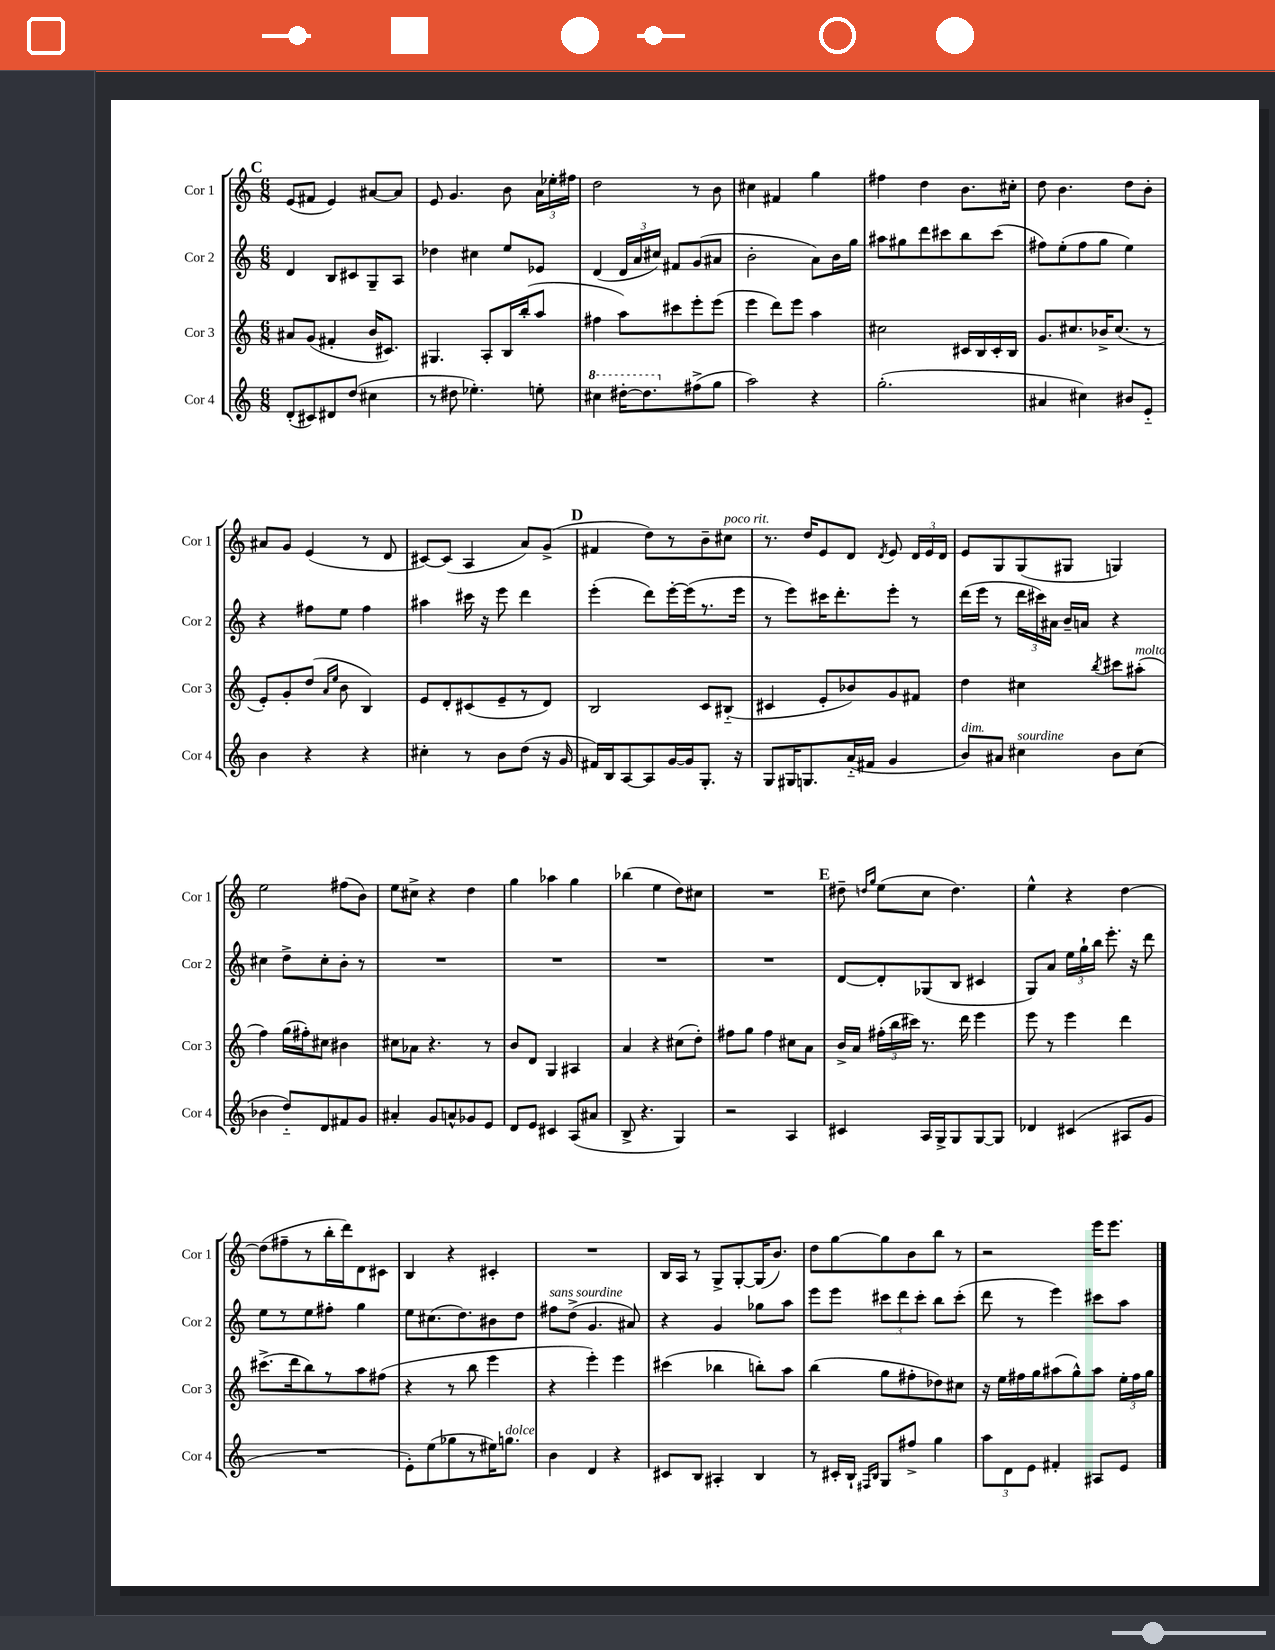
<<
\new StaffGroup <<
\new Staff = "s0" \with { instrumentName = "Cor 1" shortInstrumentName = "Cor 1" } {
    \clef treble \key c \major \numericTimeSignature \time 6/8
    \autoBeamOff \mark \markup { \bold "C" } e'8[( fis'8] e'4) ais'8[~ ais'8] |
    e'8 g'4. b'8 \tuplet 3/2 { a'16[ ees''16-. fis''16] } |
    d''2 r8 b'8 |
    cis''4 fis'4 g''4 |
    fis''4 d''4 b'8.[ cis''16]-. |
    d''8 b'4. d''8[ b'8]-. |
    ais'8[ g'8] e'4( r8 d'8 |
    cis'8[~) cis'8]( a4 a'8[) g'8]->( |
    \mark \markup { \bold "D" } fis'4 d''8[) r8 b'8-- cis''8]^\markup { \italic "poco rit." } |
    r8. d''16[ e'8 d'8] \acciaccatura { d'8 } e'8 \tuplet 3/2 { d'16[ e'16 d'16] } |
    e'8[ g8 g8( gis8] g4) |
    e''2 fis''8[( b'8]) |
    e''8[ cis''8]-> r4 d''4 |
    g''4 aes''4 g''4 |
    bes''4( e''4 d''8[) cis''8] |
    R2. |
    \mark \markup { \bold "E" } dis''8-- \grace { d''16[ g''16] } e''8[( c''8] d''4.) |
    e''4-^ r4 d''4~ |
    d''8[( fis''8-- r8 b''16-. d'''16) d'8 cis'8] |
    b4 r4 cis'4-. |
    R2. |
    b16[ a16] r8 g8[-> g8~-. g16( b'8.]) |
    d''8[ g''8~ g''8 b'8 b''8] r8 |
    r2 e'''16[ e'''8.] \bar "|." |
}
\new Staff = "s1" \with { instrumentName = "Cor 2" shortInstrumentName = "Cor 2" } {
    \clef treble \key c \major \numericTimeSignature \time 6/8
    \autoBeamOff \mark \markup { \bold "C" } d'4 b8[ cis'8 g8-- a8] |
    des''4 cis''4 e''8[ ees'8] |
    d'4( \tuplet 3/2 { d'16[ a'16 cis''16]) } fis'8[ g'8( ais'8] |
    b'2-. a'8[) b'16 g''16] |
    ais''8[ gis''8 d'''8 cis'''8 b''8 cis'''8]( |
    fis''8[) e''8-.( fis''8 g''8] e''4) |
    r4 fis''8[ e''8] fis''4 |
    ais''4 cis'''16 r16 e'''8 d'''4 |
    \mark \markup { \bold "D" } e'''4-.( d'''8[) e'''16~-. e'''16( r8. e'''16] |
    r8 e'''8[) cis'''16 d'''8.-. e'''8]-. r8 |
    d'''16[( e'''16] r8 \tuplet 3/2 { d'''16[ cis'''16) ais'16] } b'16[-- a'16] r4 |
    cis''4 d''8[-> cis''8-. b'8]-. r8 |
    R2. |
    R2. |
    R2. |
    R2. |
    \mark \markup { \bold "E" } d'8[~ d'8-. ges8( b8] cis'4 |
    g8[) a'8] \tuplet 3/2 { e''16[ g''16-! b''16] } e'''8.-. r16 d'''8 |
    e''8[ r8 e''8 fis''8]-. g''4 |
    e''8[ cis''8.( d''8.) bis'8 d''8] |
    fis''8[^\markup { \italic "sans sourdine" } d''8]->( g'4. ais'8) |
    r4 g'4 ges''8[ a''8] |
    e'''8[ e'''8] \tuplet 3/2 { cis'''8[ d'''8 cis'''8]-. } b''8[ cis'''8]-.( |
    d'''8 r8 e'''4) cis'''8[ a''8] \bar "|." |
}
\new Staff = "s2" \with { instrumentName = "Cor 3" shortInstrumentName = "Cor 3" } {
    \clef treble \key c \major \numericTimeSignature \time 6/8
    \autoBeamOff \mark \markup { \bold "C" } ais'8[ g'8]( fis'4-. b'16[ cis'8.]) |
    gis4. a8[-. b16 b''16-.( a''8] |
    fis''4 a''8[) cis'''8 e'''8-. e'''8]( |
    e'''4 d'''8[) e'''8] a''4 |
    cis''2 cis'16[ b16 cis'16-. b16] |
    g'8.[ cis''8. bes'16-> cis''8.]( r8 |
    e'8[-.) g'8-. d''8]( \grace { a'16[ e''16] } b'8 b4) |
    e'8[ d'8-. cis'8( e'8-- r8 d'8]) |
    \mark \markup { \bold "D" } b2 c'8[ bis8]-_( |
    cis'4 e'8[-. bes'8) g'8 fis'8] |
    d''4 cis''4 \acciaccatura { b''8 } cis'''8[ ais''8]-.^\markup { \italic "molto" }( |
    f''4) g''16[( fis''16-.) cis''8] bis'4 |
    cis''8[ aes'8] r4. r8 |
    b'8[ d'8] g4 ais4 |
    a'4 r4 cis''8[( d''8]-.) |
    fis''8[ g''8] fis''4 cis''8[ a'8] |
    \mark \markup { \bold "E" } b'16[-> a'16] \tuplet 3/2 { fis''16[-.( b''16 cis'''16]) } r8. d'''16 e'''4 |
    e'''8 r8 e'''4 d'''4 |
    cis'''8.[->( d'''16 b''8) r8 a''8 fis''8]( |
    r4 r8 b''8 e'''4 |
    r4 e'''4-.) e'''4 |
    cis'''4( bes''4 b''8[-.) a''8] |
    b''4( g''8[ fis''8-. des''8) cis''8] |
    r16 e''16[ fis''16 g''16 ais''8( g''8-^) ais''8] \tuplet 3/2 { e''16[-. fis''16 g''16] } \bar "|." |
}
\new Staff = "s3" \with { instrumentName = "Cor 4" shortInstrumentName = "Cor 4" } {
    \clef treble \key c \major \numericTimeSignature \time 6/8
    \autoBeamOff \mark \markup { \bold "C" } d'8[-.( cis'8) dis'8 d''8]( cis''4 |
    r8 dis''8 ees''4.-.) e''8-. |
    \ottava #1 cis'''4 dis'''16[~-. dis'''8. \ottava #0 fis''8->( g''8] |
    a''2) r4 |
    g''2.-.( |
    ais'4 cis''4) bis'8[ e'8]-_ |
    b'4 r4 r4 |
    cis''4-. r8 b'8[ d''8]( r16 g'16 |
    \mark \markup { \bold "D" } fis'16[) b16 a8~ a8 g'16~ g'16 g8.]-. r16 |
    g8[ gis16 g8. a'16-_( fis'16] g'4 |
    b'8[^\markup { \italic "dim." }) ais'8] cis''4^\markup { \italic "sourdine" } b'8[ cis''8]( |
    bes'4 d''8[-_) d'8 fis'8 g'8] |
    ais'4-. g'8[ a'8-^ ges'8 e'8] |
    d'8[ e'8] cis'4 a8[( ais'8] |
    b8-> r4. g4) |
    r2 a4 |
    \mark \markup { \bold "E" } cis'4 a16[ g16-> g8 g8~ g8] |
    des'4 cis'4( ais8[ g'8] |
    R2. |
    e'8[-.) e''8( ges''8 r8 eis''16) g''8.]^\markup { \italic "dolce" } |
    b'4 d'4 r4 |
    cis'8[ b8] ais4-. b4 |
    r8 cis'16[-. b16]-! \grace { fis16[ b16] } g8[ fis''8]-> g''4 |
    \tuplet 3/2 { a''8[ d'8 e'8] } fis'4-. ais8[ e'8] \bar "|." |
}
>>
>>
\layout { \context { \Score \remove "Bar_number_engraver" } }
